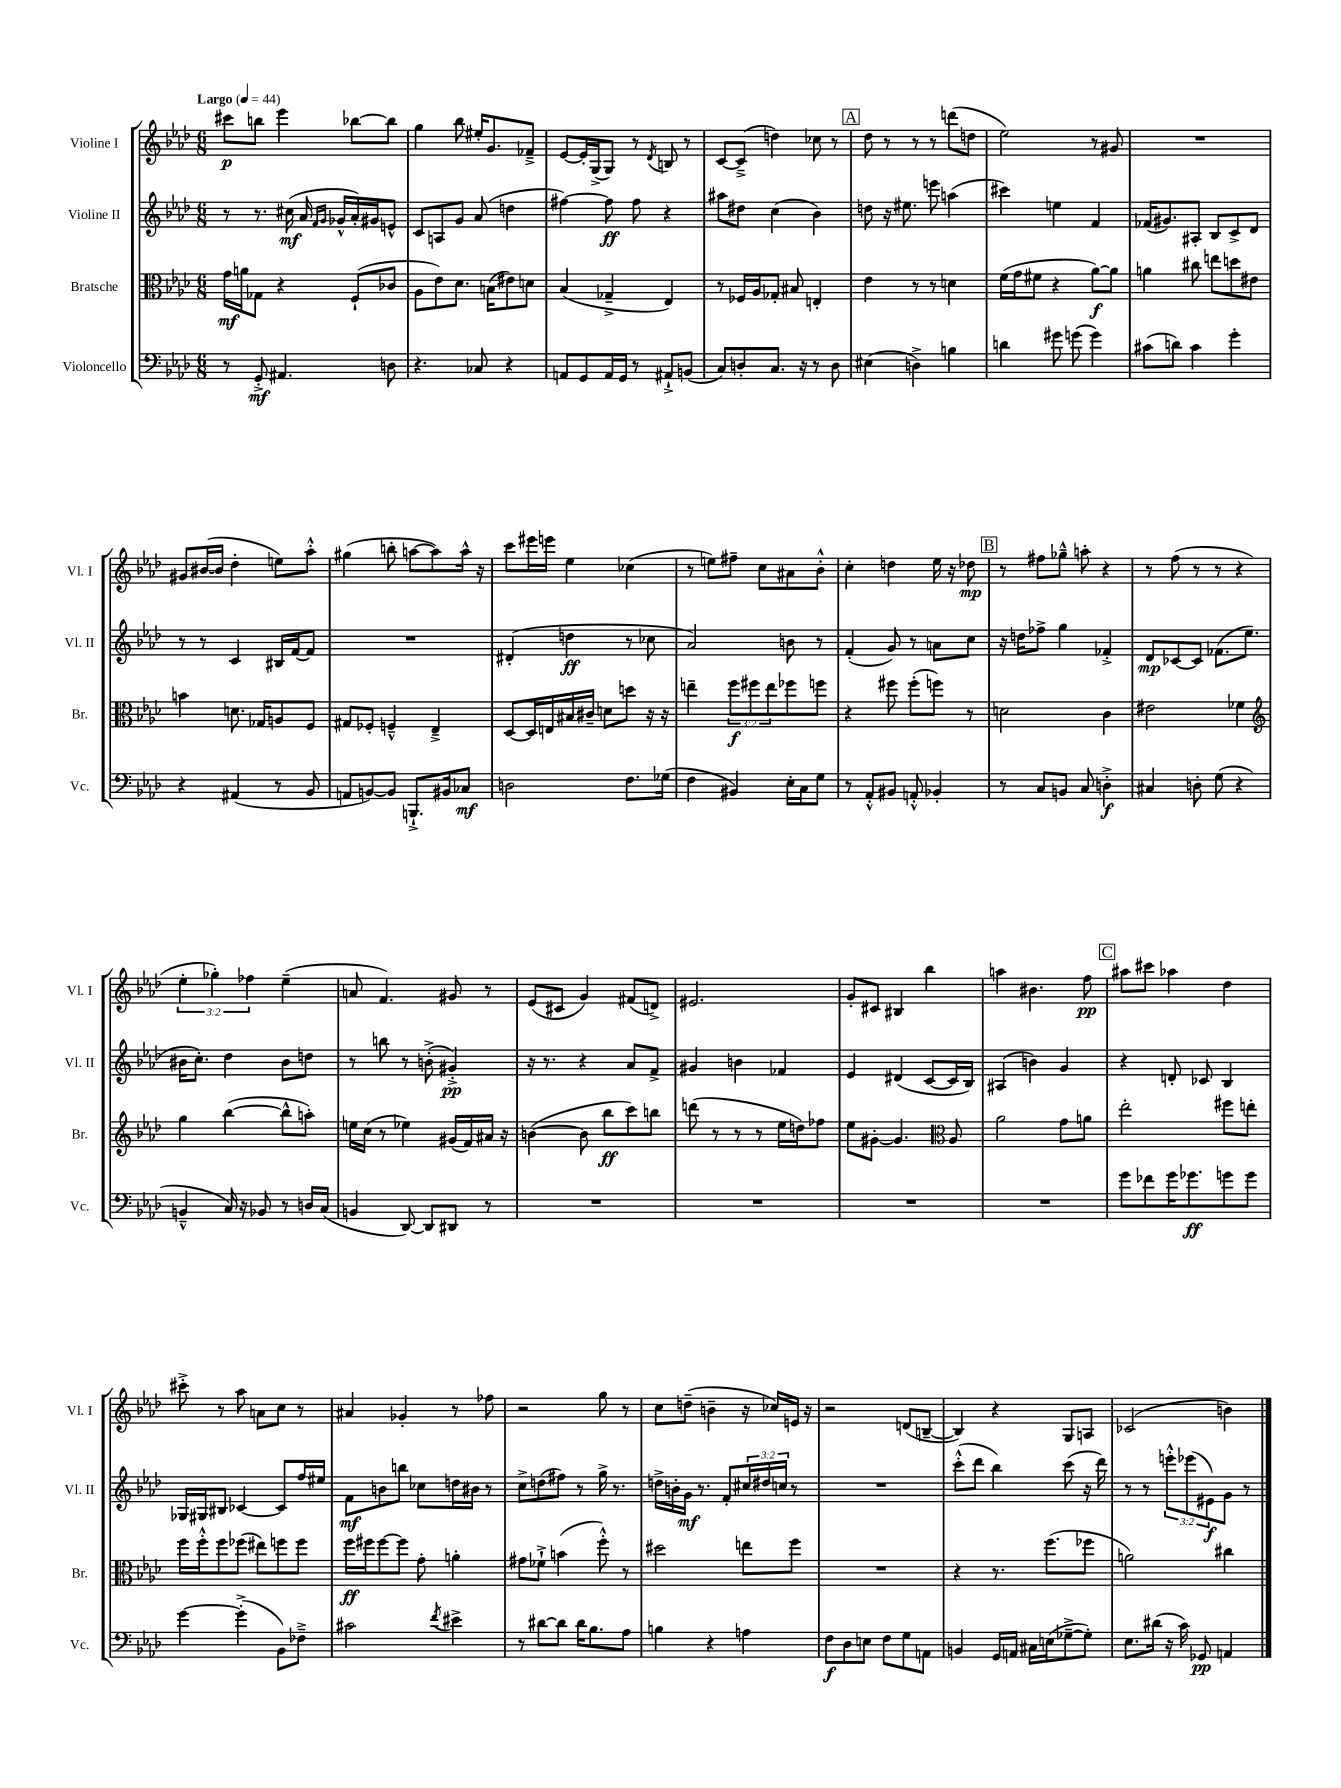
<<
\new StaffGroup <<
\new Staff = "s0" \with { instrumentName = "Violine I" shortInstrumentName = "Vl. I" } {
    \clef treble \key aes \major \numericTimeSignature \time 6/8 \override Staff.TupletNumber.text = #tuplet-number::calc-fraction-text \tempo "Largo" 4 = 44
    cis'''8\p b''8 ees'''4 bes''8~ bes''8 |
    g''4 bes''8 eis''16-. g'8. fes'8---> |
    ees'8~ ees'16-. g16->( g8) r8 \acciaccatura { des'8 } b8 r8 |
    c'8~ c'8--->( d''4) ces''8 r8 |
    \mark \markup { \box "A" } des''8 r8 r8 r8 d'''8( d''8 |
    ees''2) r8 gis'8 |
    R2. |
    gis'8 bis'16~( bis'16 des''4-. e''8) aes''8-.-^ |
    gis''4( b''8-. a''8~ a''8) a''16-^ r16 |
    c'''8 eis'''16 e'''16 ees''4 ces''4( |
    r8 e''8) fis''8-- c''8 ais'8 bes'8-.-^ |
    c''4-. d''4 ees''16 r16 des''8\mp |
    \mark \markup { \box "B" } r8 fis''8 ges''8---^ a''8-. r4 |
    r8 f''8( r8 r8 r4 |
    \tuplet 3/2 { ees''4-. ges''4-.) fes''4 } ees''4--( |
    a'8 f'4.) gis'8 r8 |
    ees'8( cis'8 g'4) fis'8( d'8->) |
    eis'2. |
    g'8-. cis'8 bis4 bes''4 |
    a''4 bis'4. f''8\pp |
    \mark \markup { \box "C" } ais''8 cis'''8 aes''4 des''4 |
    cis'''8-.-> r8 aes''8 a'8 c''8 r8 |
    ais'4 ges'4-. r8 fes''8 |
    r2 g''8 r8 |
    c''8 d''8--( b'4-- r16 ces''16) e'16 r16 |
    r2 d'8( b8~-- |
    b4) r4 g8 a8 |
    ces'2( b'4) \bar "|." |
}
\new Staff = "s1" \with { instrumentName = "Violine II" shortInstrumentName = "Vl. II" } {
    \clef treble \key aes \major \numericTimeSignature \time 6/8 \override Staff.TupletNumber.text = #tuplet-number::calc-fraction-text
    r8 r8. cis''16\mf( aes'16 \grace { f'16 g'16 } ges'16-^ aes'16-.) gis'16 e'8-^ |
    c'8 a8 g'8 aes'8( d''4 |
    fis''4~) fis''8\ff fis''8 r4 |
    ais''8 dis''8 c''4( bes'4) |
    \mark \markup { \box "A" } d''8 r16 eis''8. e'''8 a''4( |
    cis'''4) e''4 f'4 |
    fes'16( gis'8.) ais8-. bes8 c'8-> des'8 |
    r8 r8 c'4 bis16 f'16~ f'8 |
    R2. |
    dis'4-.( d''4\ff r8 ces''8 |
    aes'2) b'8 r8 |
    f'4-.( g'8) r8 a'8 c''8 |
    \mark \markup { \box "B" } r16 d''16 fes''8-> g''4 fes'4-.-> |
    des'8\mp ces'8~ ces'8 fes'8.( ees''8. |
    bis'16 c''8.-.) des''4 bis'8 d''8 |
    r8 b''8 r8 b'8-.->( gis'4-.->\pp) |
    r16 r8. r4 aes'8 f'8-> |
    gis'4 b'4 fes'4 |
    ees'4 dis'4( c'8~ c'16 bes16) |
    ais4( b'4) g'4 |
    \mark \markup { \box "C" } r4 d'8-. ces'8 bes4 |
    ges16 gis16 bis8 ces'4~ ces'8 f''16 eis''16 |
    f'8\mf b'8 b''8 ces''8 d''16 bis'16 r8 |
    c''8-> d''8( fis''8) r8 g''16-> r8. |
    d''16-> b'16-. g'16\mf r8. f'8-. \tuplet 3/2 { cis''16 dis''16 c''16 } r8 |
    R2. |
    c'''8-.-^( des'''8 bes''4) c'''8( r16 des'''16) |
    r8 r8 \tuplet 3/2 { e'''8-.-^ ees'''8( eis'8\f) } g'8 r8 \bar "|." |
}
\new Staff = "s2" \with { instrumentName = "Bratsche" shortInstrumentName = "Br." } {
    \clef alto \key aes \major \numericTimeSignature \time 6/8 \override Staff.TupletNumber.text = #tuplet-number::calc-fraction-text
    g'16\mf a'16 ges8 r4 f8-!( ces'8 |
    aes8 ees'8) des'8. b16( eis'8) d'8 |
    bes4( ges4---> ees4) |
    r8 fes16 aes16 ges8-. bis8 e4-. |
    \mark \markup { \box "A" } ees'4 r8 r8 d'4 |
    f'16( g'16 fis'8 r4 aes'8~\f) aes'8 |
    a'4 cis''8 e''8 d''8 eis'8 |
    b'4 d'8. ges16 a8 f8 |
    gis8 fes8-. f4---^ ees4---> |
    des8~ des16 e16 bis16 cis'16-- d'8 d''8 r16 r16 |
    e''4-- \tuplet 3/2 { f''8\f fis''8 e''8 } fes''8 f''8 |
    r4 fis''8 fis''8-.( f''8) r8 |
    \mark \markup { \box "B" } d'2 c'4 |
    eis'2 fes'4 |
    \clef treble g''4 bes''4~( bes''8-^ a''8-.) |
    e''16 c''16( r8 ees''4) gis'16( f'16) ais'16 r16 |
    b'4~( b'8 bes''8\ff c'''8) b''8 |
    d'''8( r8 r8 r8 ees''16 d''16) fes''8 |
    ees''8 gis'8~-. gis'4. \clef alto aes8 |
    aes'2 g'8 a'8 |
    \mark \markup { \box "C" } ees''2-. fis''8 e''8-. |
    f''16 f''16-.-^ f''8 fes''8( eis''8) f''8 f''8 |
    f''16\ff fis''16 fis''8~ fis''8 g'8-. a'4-. |
    gis'8 fes'8-!-> b'4( f''8-.-^) r8 |
    dis''2 e''8 f''8 |
    R2. |
    r4 r8. f''8.( fes''8 |
    a'2) cis''4 \bar "|." |
}
\new Staff = "s3" \with { instrumentName = "Violoncello" shortInstrumentName = "Vc." } {
    \clef bass \key aes \major \numericTimeSignature \time 6/8
    r8 g,8-.->\mf ais,4. d8 |
    r4. ces8 r4 |
    a,8 g,8 a,16 g,16 r8 ais,8-!-> b,8( |
    c8) d8-. c8. r16 r8 d8 |
    \mark \markup { \box "A" } eis4( d4->) b4 |
    d'4 gis'8 g'8( g'4) |
    cis'8( d'8) cis'4 g'4-. |
    r4 ais,4( r8 bes,8 |
    a,8 b,8~) b,8 b,,8.-!-> bis,16 ces8\mf |
    d2 f8. ges16( |
    f4 bis,4) ees16-. c16 g8 |
    r8 aes,8-.-^ bis,8 a,8-.-^ bes,4-. |
    \mark \markup { \box "B" } r8 c8 b,8 c8 d4-.->\f |
    cis4 d8-. g8( r4 |
    b,4---^ c16) r16 bes,8 r8 d16 c16( |
    b,4 des,8~) des,8 dis,8 r8 |
    R2. |
    R2. |
    R2. |
    R2. |
    \mark \markup { \box "C" } g'8 fes'8 g'16 ges'8.\ff g'8 g'8 |
    g'4~ g'4-.->( bes,8) fes8---> |
    cis'2 \acciaccatura { f'8 } eis'4-> |
    r8 dis'8~ dis'8 dis'16 bes8. aes8 |
    b4 r4 a4 |
    f8\f des8 e8 f8 g8 a,8 |
    b,4 g,16 a,16 cis16 e16( ges8~---> ges8-.) |
    ees8. dis'16( r16 c'16) ges,8\pp a,4 \bar "|." |
}
>>
>>
\layout { \context { \Score \remove "Bar_number_engraver" } }
